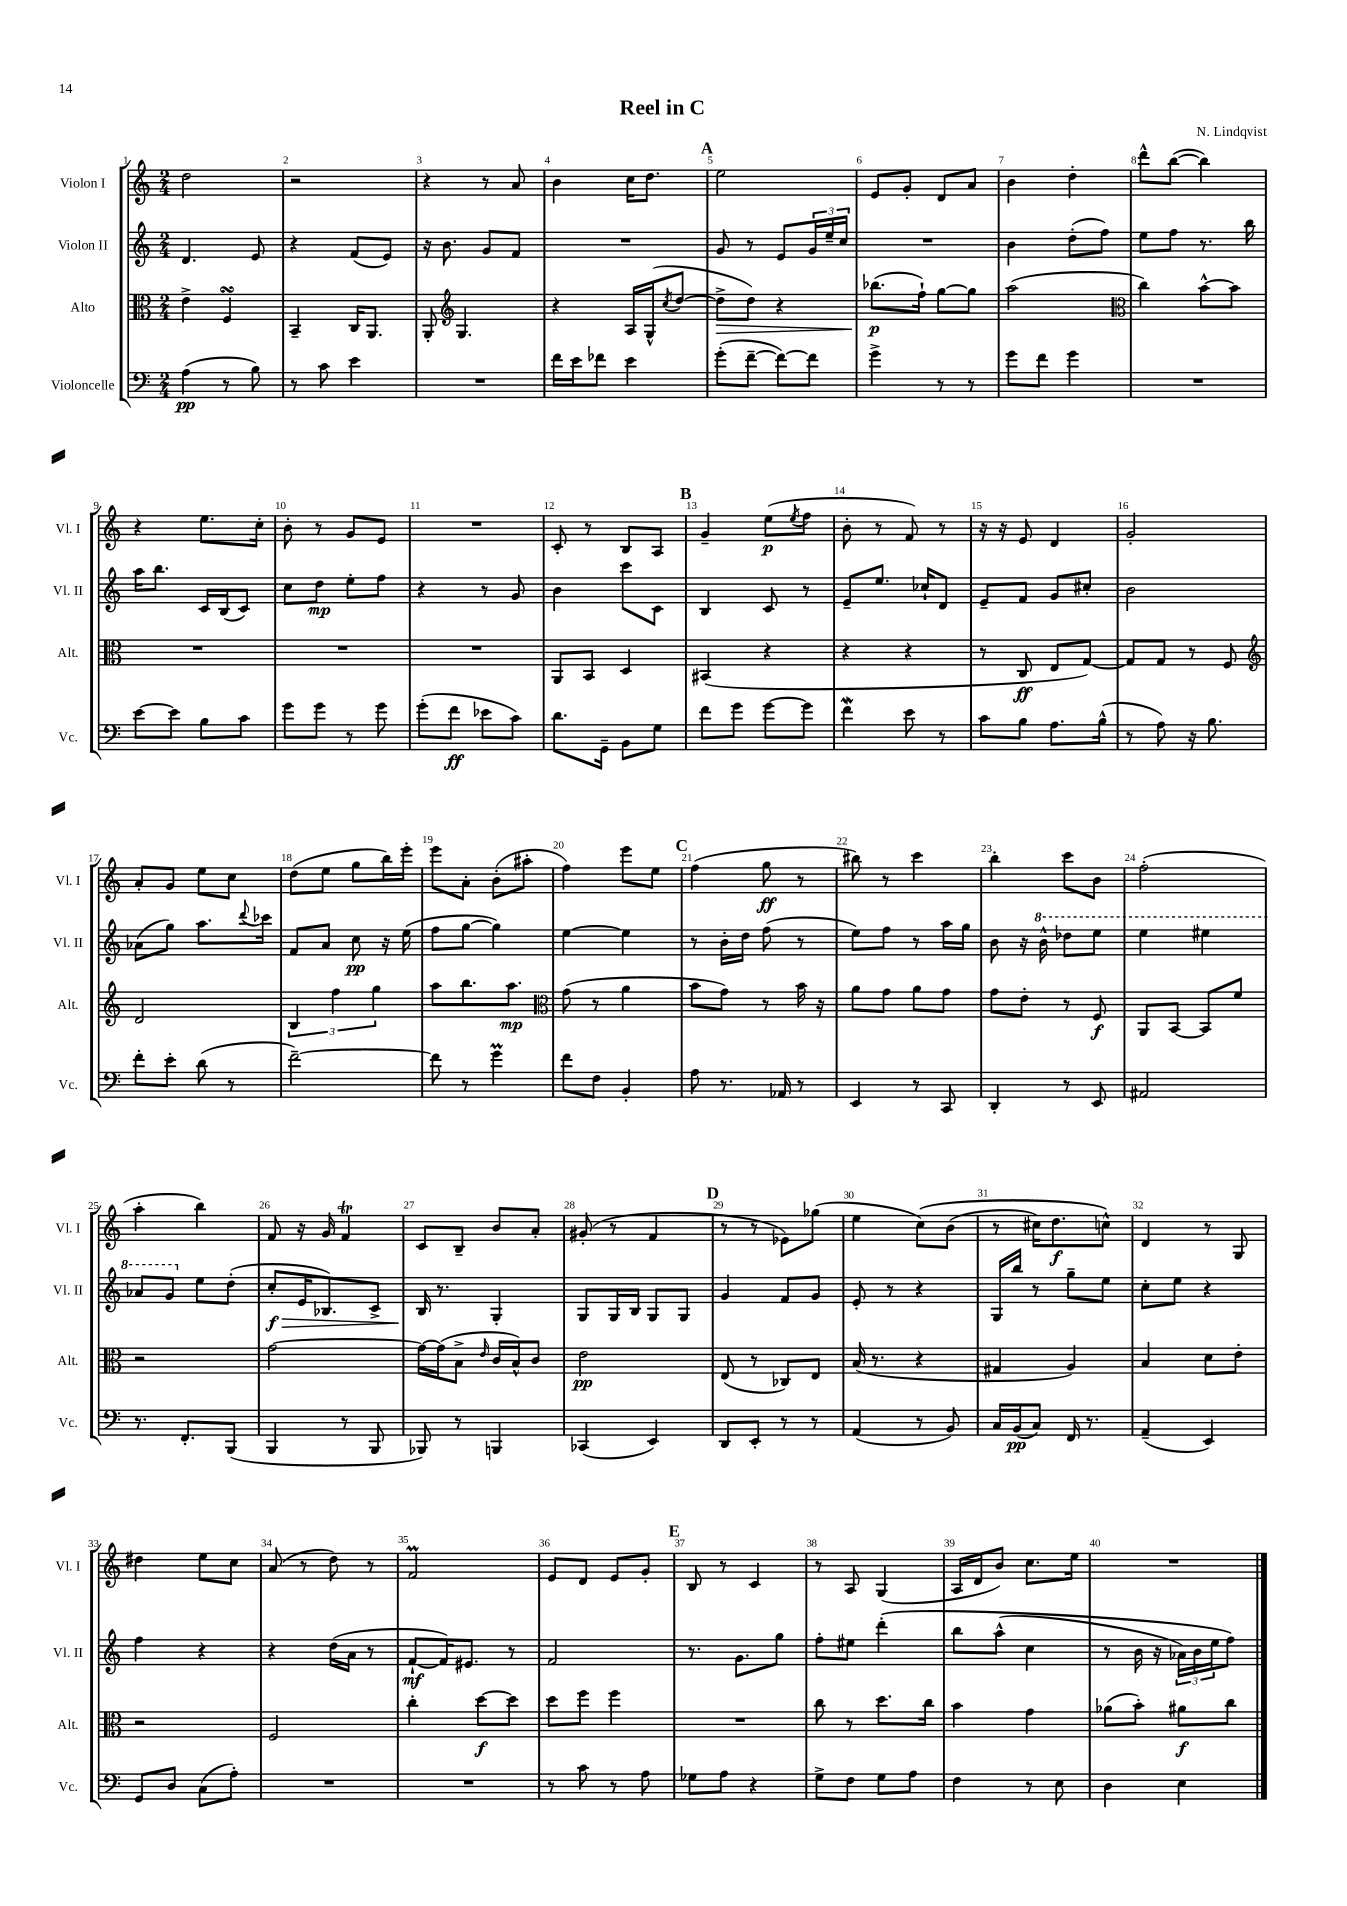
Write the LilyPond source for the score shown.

\header { title = "Reel in C" composer = "N. Lindqvist" }
<<
\new StaffGroup <<
\new Staff = "s0" \with { instrumentName = "Violon I" shortInstrumentName = "Vl. I" } {
    \clef treble \key c \major \numericTimeSignature \time 2/4
    d''2 |
    r2 |
    r4 r8 a'8 |
    b'4 c''16 d''8. |
    \mark \markup { \bold "A" } e''2 |
    e'8 g'8-. d'8 a'8 |
    b'4 d''4-. |
    d'''8-^ b''8~( b''4) |
    r4 e''8. c''16-. |
    b'8-. r8 g'8 e'8 |
    R2 |
    c'8-. r8 b8 a8 |
    \mark \markup { \bold "B" } g'4-- e''8\p( \acciaccatura { e''8 } f''8 |
    b'8-. r8 f'8) r8 |
    r16 r16 e'8 d'4 |
    g'2-. |
    a'8-. g'8 e''8 c''8 |
    d''8( e''8 g''8 b''16) e'''16-. |
    e'''8 a'8-. b'8-.( ais''8-. |
    f''4) e'''8 e''8 |
    \mark \markup { \bold "C" } f''4( g''8\ff r8 |
    bis''8) r8 c'''4 |
    b''4-. c'''8 b'8 |
    f''2-.( |
    a''4-. b''4) |
    f'8 r16 g'16 f'4\trill |
    c'8 b8-- b'8 a'8-. |
    gis'8-.( r8 f'4 |
    \mark \markup { \bold "D" } r8 r8 ees'8) ges''8( |
    e''4 c''8)\( b'8( |
    r8 cis''16) d''8.\f c''8-^\) |
    d'4 r8 g8 |
    dis''4 e''8 c''8 |
    a'8( r8 d''8) r8 |
    f'2\prall |
    e'8 d'8 e'8 g'8-. |
    \mark \markup { \bold "E" } b8 r8 c'4 |
    r8 a8 g4( |
    a16 d'16 b'8) c''8. e''16 |
    R2 \bar "|." |
}
\new Staff = "s1" \with { instrumentName = "Violon II" shortInstrumentName = "Vl. II" } {
    \clef treble \key c \major \numericTimeSignature \time 2/4
    d'4. e'8 |
    r4 f'8( e'8) |
    r16 b'8. g'8 f'8 |
    R2 |
    \mark \markup { \bold "A" } g'8 r8 e'8 \tuplet 3/2 { g'16 e''16-- c''16 } |
    R2 |
    b'4 d''8-.( f''8) |
    e''8 f''8 r8. b''16 |
    a''16 b''8. c'16 b16( c'8) |
    c''8 d''8\mp e''8-. f''8 |
    r4 r8 g'8 |
    b'4 c'''8 c'8 |
    \mark \markup { \bold "B" } b4 c'8 r8 |
    e'8-- e''8. ces''16-! d'8 |
    e'8-- f'8 g'8 cis''8-. |
    b'2 |
    aes'8( g''8) a''8. \appoggiatura { d'''8 } ces'''16 |
    f'8 a'8 c''8\pp r16 e''16( |
    f''8 g''8~ g''4) |
    e''4~ e''4 |
    \mark \markup { \bold "C" } r8 b'16-. d''16 f''8( r8 |
    e''8) f''8 r8 a''16 g''16 |
    b'8 r16 \ottava #1 b''16-^ des'''8 e'''8 |
    e'''4 eis'''4 |
    aes''8 g''8 \ottava #0 e''8 d''8-.( |
    c''8-.\f\> e'16 bes8.) c'8-> |
    b16\! r8. g4-. |
    g8 g16 b16 g8 g8 |
    \mark \markup { \bold "D" } g'4 f'8 g'8 |
    e'8-. r8 r4 |
    g16 b''16 r8 g''8-- e''8 |
    c''8-. e''8 r4 |
    f''4 r4 |
    r4 d''16( a'16 r8 |
    f'8~-!\mf f'16) eis'8. r8 |
    f'2 |
    \mark \markup { \bold "E" } r8. g'8. g''8 |
    f''8-. eis''8 d'''4-.\( |
    b''8 a''8-^( c''4 |
    r8 b'16 r16 \tuplet 3/2 { aes'16) b'16 e''16 } f''8\) \bar "|." |
}
\new Staff = "s2" \with { instrumentName = "Alto" shortInstrumentName = "Alt." } {
    \clef alto \key c \major \numericTimeSignature \time 2/4
    e'4-> f4\turn |
    b,4-- c16 a,8. |
    a,8-. \clef treble g4. |
    r4 a16 g16-^( \acciaccatura { c''8 } d''8~ |
    \mark \markup { \bold "A" } d''8->\> d''8) r4 |
    bes''8.\p\!( f''16-!) g''8~ g''8 |
    a''2( |
    \clef alto c''4) b'8~-^ b'8 |
    R2 |
    R2 |
    R2 |
    a,8 b,8 d4 |
    \mark \markup { \bold "B" } bis,4( r4 |
    r4 r4 |
    r8 c8\ff e8 g8~) |
    g8 g8 r8 f8 |
    \clef treble d'2 |
    \tuplet 3/2 { b4 f''4 g''4 } |
    a''8 b''8. a''8.\mp |
    \clef alto g'8( r8 a'4 |
    \mark \markup { \bold "C" } b'8 g'8) r8 b'16 r16 |
    a'8 g'8 a'8 g'8 |
    g'8 e'8-. r8 f8\f |
    a,8 b,8~ b,8 f'8 |
    r2 |
    g'2~ |
    g'16~ g'16( b8-> \grace { e'16 } c'16 b16-^) c'8 |
    e'2\pp |
    \mark \markup { \bold "D" } e8( r8 ces8) e8 |
    b16( r8. r4 |
    gis4 a4) |
    b4 d'8 e'8-. |
    r2 |
    f2 |
    c''4-. d''8~\f d''8 |
    d''8 f''8 f''4 |
    \mark \markup { \bold "E" } R2 |
    c''8 r8 d''8. c''16 |
    b'4 g'4 |
    aes'8( b'8-.) ais'8\f c''8 \bar "|." |
}
\new Staff = "s3" \with { instrumentName = "Violoncelle" shortInstrumentName = "Vc." } {
    \clef bass \key c \major \numericTimeSignature \time 2/4
    a4\pp( r8 b8) |
    r8 c'8 e'4 |
    R2 |
    f'16 e'16 fes'8 e'4 |
    \mark \markup { \bold "A" } g'8-.( f'8~-- f'8~) f'8 |
    g'4-> r8 r8 |
    g'8 f'8 g'4 |
    R2 |
    e'8~ e'8 b8 c'8 |
    g'8 g'8 r8 g'8 |
    g'8-.( f'8\ff ees'8 c'8) |
    d'8. g,16-- b,8 g8 |
    \mark \markup { \bold "B" } f'8 g'8 g'8~ g'8 |
    f'4\mordent e'8 r8 |
    c'8 b8 a8. b16-^( |
    r8 a8) r16 b8. |
    f'8-. e'8-. d'8( r8 |
    f'2~--) |
    f'8 r8 g'4\prall |
    f'8 f8 b,4-. |
    \mark \markup { \bold "C" } a8 r8. aes,16 r8 |
    e,4 r8 c,8 |
    d,4-. r8 e,8 |
    ais,2 |
    r8. f,8.-. b,,8( |
    b,,4 r8 b,,8 |
    bes,,8) r8 b,,4 |
    ces,4( e,4) |
    \mark \markup { \bold "D" } d,8 e,8-. r8 r8 |
    a,4( r8 b,8) |
    c16 b,16\pp( c8) f,16 r8. |
    a,4--( e,4) |
    g,8 d8 c8( a8-.) |
    R2 |
    R2 |
    r8 c'8 r8 a8 |
    \mark \markup { \bold "E" } ges8 a8 r4 |
    g8-> f8 g8 a8 |
    f4 r8 e8 |
    d4 e4 \bar "|." |
}
>>
>>
\layout { \context { \Score \override BarNumber.break-visibility = ##(#f #t #t) barNumberVisibility = #all-bar-numbers-visible } }
